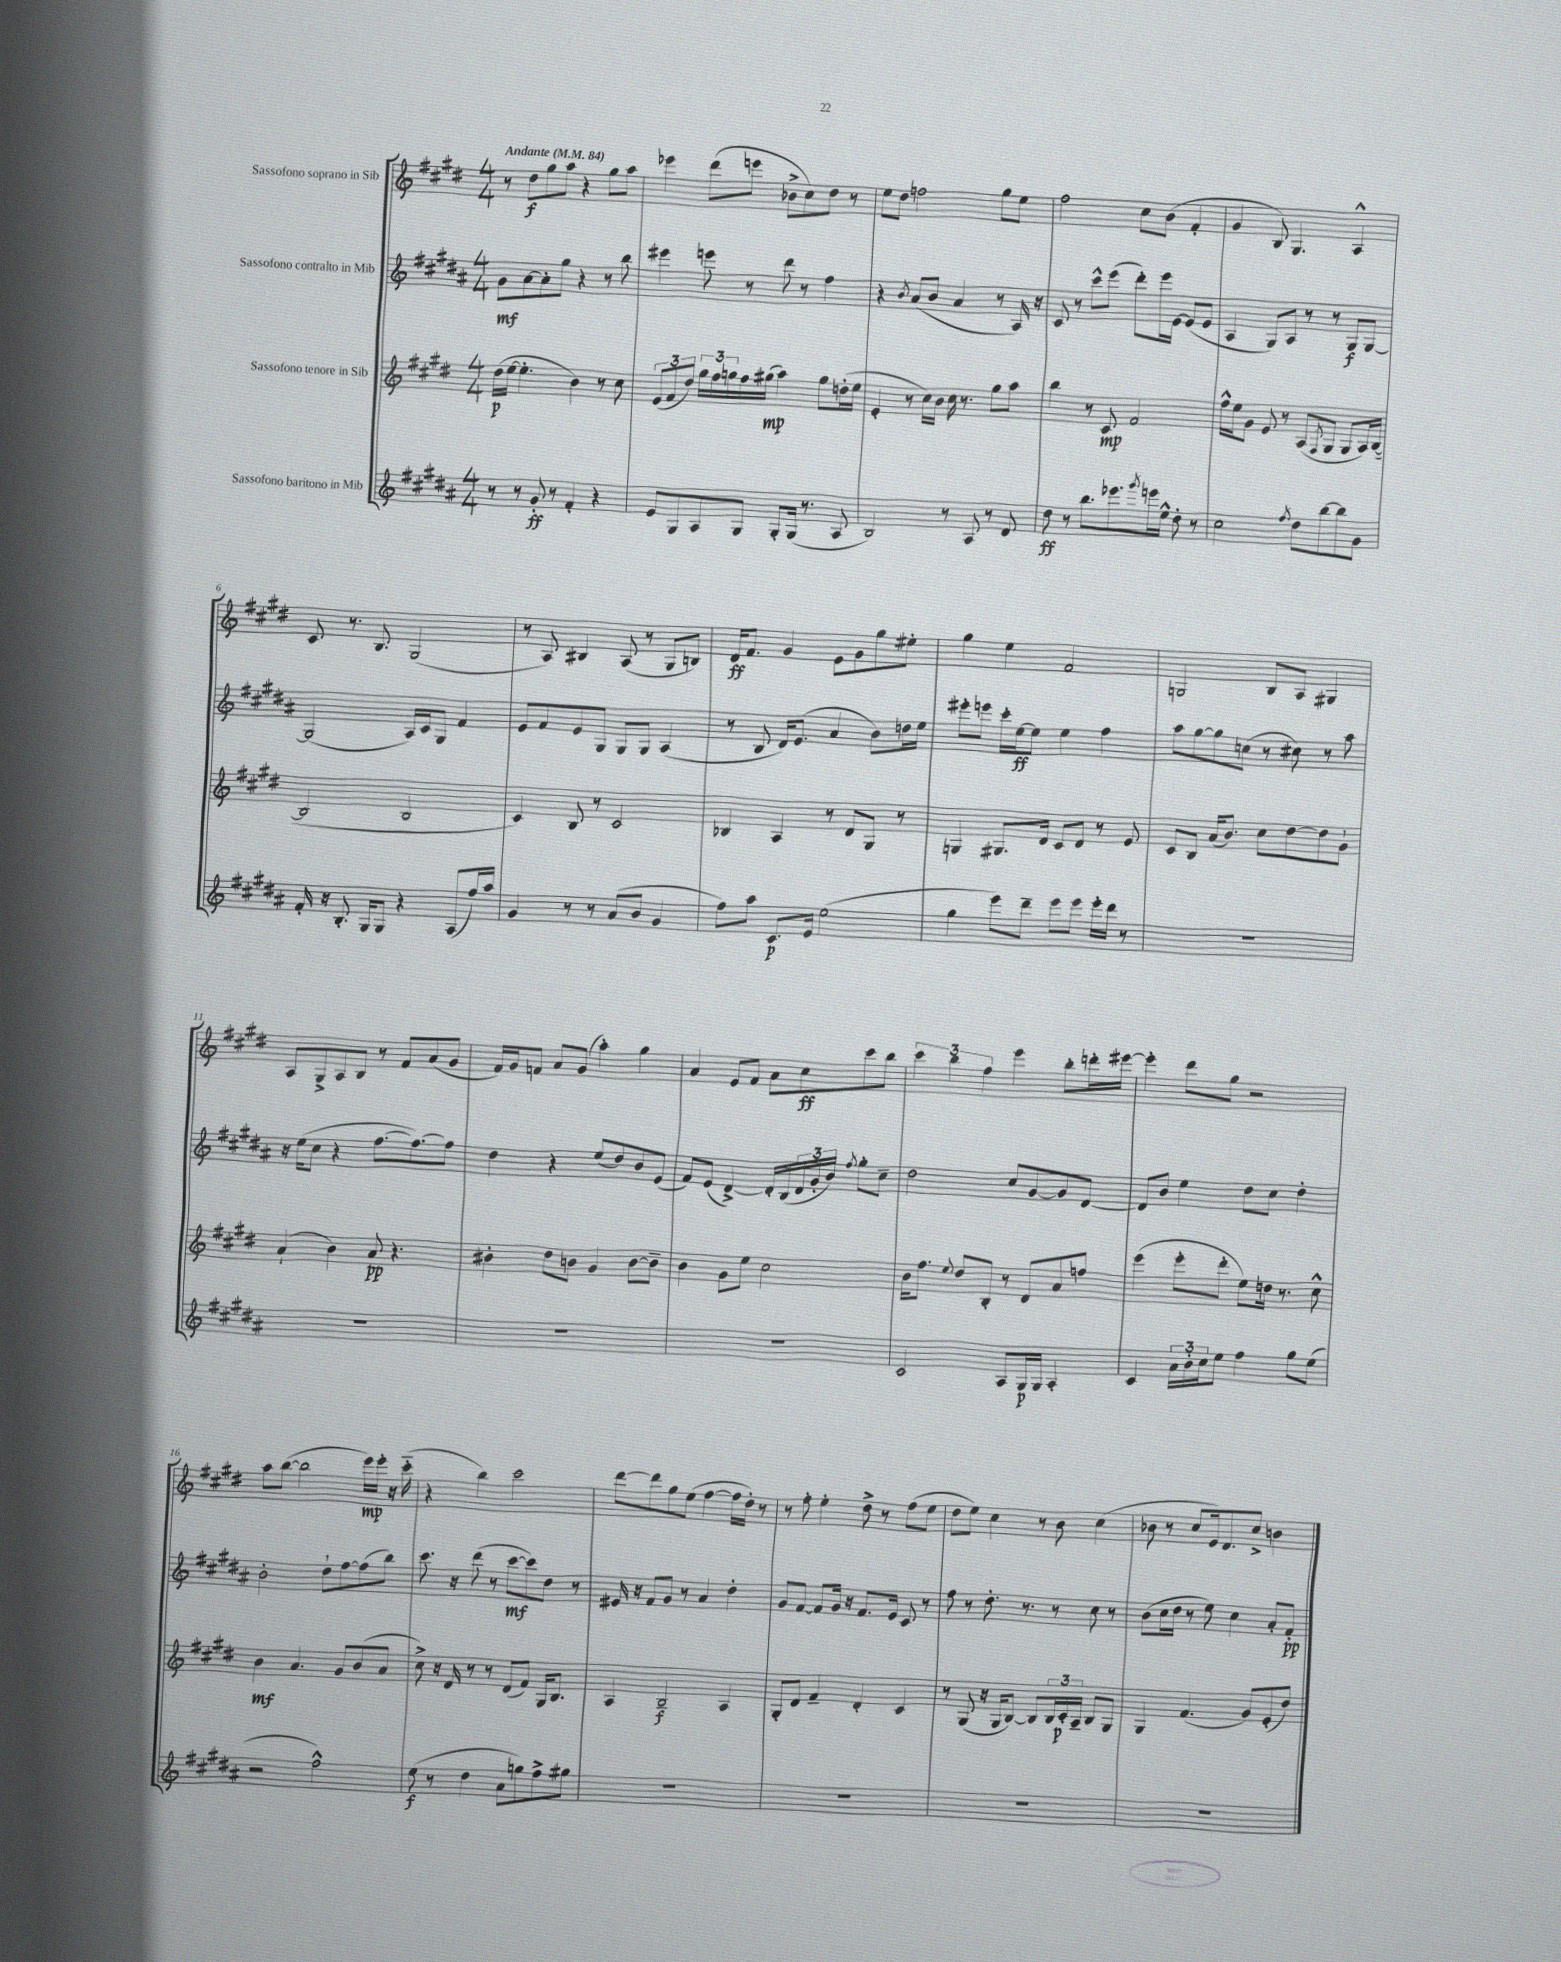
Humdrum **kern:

**kern	**dynam	**kern	**dynam	**kern	**dynam	**kern	**dynam
*part4	*part4	*part3	*part3	*part2	*part2	*part1	*part1
*staff4	*staff4	*staff3	*staff3	*staff2	*staff2	*staff1	*staff1
*I"Sassofono baritono in Mib	*	*I"Sassofono tenore in Sib	*	*I"Sassofono contralto in Mib	*	*I"Sassofono soprano in Sib	*
*clefG2	*	*clefG2	*	*clefG2	*	*clefG2	*
*k[f#c#g#d#a#]	*	*k[f#c#g#d#]	*	*k[f#c#g#d#a#]	*	*k[f#c#g#d#]	*
*M4/4	*	*M4/4	*	*M4/4	*	*M4/4	*
*MM84	*	*MM84	*	*MM84	*	*MM84	*
=1	=1	=1	=1	=1	=1	=1	=1
!	!	!	!	!	!	!LO:TX:a:B:t=Andante	!
8r	.	(16dd#\LL	p	8g#\L	mf	8r	.
.	.	[16ee\JJ	.	.	.	.	.
8r	.	4.ee'\]	.	[8a#\	.	8dd#\L	f
8g#'/	ff	.	.	8a#'\]	.	8gg#\	.
8r	.	.	.	8gg#\J	.	8aa\J	.
4f#'/	.	4b\)	.	4r	.	4r	.
4r	.	8r	.	8r	.	8gg#\L	.
.	.	8cc#\	.	8bb\	.	8aa\J	.
=2	=2	=2	=2	=2	=2	=2	=2
8e/L	.	(12e/L	.	4eee#X\	.	4eee-X\	.
.	.	12f#/	.	.	.	.	.
8G#/	.	.	.	.	.	.	.
.	.	12dd#/J)	.	.	.	.	.
8A#/	.	24gg#\LL	.	8eeen\	.	(8ddd#\L	.
.	.	24ff#\	.	.	.	.	.
.	.	24ggn\	.	.	.	.	.
8G#/J	.	16ff#\	.	8r	.	8eeen\J	.
.	.	(16gg#X\JJ	mp	.	.	.	.
8G#'/L	.	4aa\)	.	8ddd#\	.	8b-X^\L	.
(16G#/Jk	.	.	.	8r	.	8cc#\)	.
8.r	.	.	.	.	.	.	.
.	.	8gg#\L	.	4ff#\	.	8dd#\J	.
8A#/	.	(16ddn'\L	.	.	.	8r	.
.	.	16ee\JJ	.	.	.	.	.
=3	=3	=3	=3	=3	=3	=3	=3
2B/)	.	4e'/	.	4r	.	8ee\L	.
.	.	.	.	.	.	8dd#\J	.
.	.	.	.	8qb/	.	.	.
.	.	8r	.	(8a#/L	.	2ffn\	.
.	.	16cc#\LL)	.	8b/J	.	.	.
.	.	16b\JJ	.	.	.	.	.
8r	.	16cc#\	.	4a#/	.	.	.
.	.	8.r	.	.	.	.	.
8A#/	.	.	.	.	.	.	.
8r	.	8gg#\L	.	8r	.	8gg#\L	.
8d#/	.	8aa\J	.	16A#/)	.	8ee\J	.
.	.	.	.	16r	.	.	.
=4	=4	=4	=4	=4	=4	=4	=4
8dd#\	ff	4bb\	.	8c#/	.	2ff#\	.
8r	.	.	.	8r	.	.	.
8.bb\L	.	8r	.	8ccc#^^\L	.	.	.
.	.	8c#/	mp	(8eee\J	.	.	.
8.eee-X\	.	.	.	.	.	.	.
.	.	2f#/	.	8ddd#'\L)	.	8cc#\L	.
8qggg#/	.	.	.	.	.	.	.
16eeen\L	.	.	.	16eee\L	.	(8b\J	.
16ee^^\JJ	.	.	.	[16e\JJ	.	.	.
8dd#'\	.	.	.	(8e/L]	.	4f#'/	.
8r	.	.	.	8e/J	.	.	.
=5	=5	=5	=5	=5	=5	=5	=5
2cc#\	.	16ff#^^\LL	.	4A#/	.	4g#/	.
.	.	16ee\J	.	.	.	.	.
.	.	8g#\J	.	.	.	.	.
.	.	8e/	.	8G#/L)	.	8B/)	.
.	.	8r	.	8A#/J	.	4.G#/	.
8qff#/	.	.	.	.	.	.	.
8dd#\L	.	(8A/L	.	8r	.	.	.
.	.	8qF#/	.	.	.	.	.
[8bb\	.	8G#/J	.	8r	.	.	.
8bb\]	.	8G#/L	.	8G#/L	f	4A^^/	.
8g#\J	.	16A/L)	.	[8G#/J	.	.	.
.	.	([16B/JJ	.	.	.	.	.
!!LO:LB:g=z
=6	=6	=6	=6	=6	=6	=6	=6
16f#'/	.	2B/]	.	(2G#/]	.	8c#/	.
16r	.	.	.	.	.	.	.
8.B'/	.	.	.	.	.	8.r	.
16G#/KL	.	.	.	.	.	8.B/	.
8G#/J	.	.	.	.	.	.	.
4r	.	2B/	.	16A#/LL)	.	(2G#/	.
.	.	.	.	16c#/J	.	.	.
.	.	.	.	8G#/J	.	.	.
(8A#/L	.	.	.	4f#/	.	.	.
16ff#/L)	.	.	.	.	.	.	.
16aa#/JJ	.	.	.	.	.	.	.
=7	=7	=7	=7	=7	=7	=7	=7
4g#/	.	4c#/)	.	8e/L	.	8r	.
.	.	.	.	8f#/	.	8A/)	.
8r	.	8B/	.	8e/	.	4B#X/	.
8r	.	8r	.	8G#/J	.	.	.
(8a#/L	.	2c#/	.	8G#/L	.	(8A/	.
8b/J	.	.	.	8G#/J	.	8r	.
4g#/	.	.	.	(4A#/	.	8G#/L	.
.	.	.	.	.	.	8Bn/J)	.
=8	=8	=8	=8	=8	=8	=8	=8
8ff#\L)	.	4B-X/	.	8r	.	16d#/KL	ff
.	.	.	.	.	.	8.f#/J	.
8aa#\J	.	.	.	8B/	.	.	.
8.c#/L	p	4A/	.	16d#/KL)	.	4g#/	.
.	.	.	.	(8.e/J	.	.	.
16e/Jk	.	.	.	.	.	.	.
(2ee\	.	8r	.	4a#/	.	8e\L	.
.	.	8d#/L	.	.	.	8g#\	.
.	.	8G#/J	.	8b\L)	.	8gg#\	.
.	.	8r	.	16ddn\L	.	8ee#X'\J	.
.	.	.	.	16ee\JJ	.	.	.
=9	=9	=9	=9	=9	=9	=9	=9
4gg#\	.	4Gn/	.	8eee#X'\L	.	4gg#\	.
.	.	.	.	8eeen\J	.	.	.
8eee\L)	.	8.G#X/L	.	16ccc#'\LL	.	4ee\	.
.	.	.	.	[16ee\J	ff	.	.
8ddd#~\J	.	.	.	8ee\J]	.	.	.
.	.	16d#/Jk	.	.	.	.	.
8eee\L	.	8c#/L	.	4ee\	.	2f#/	.
8eee\J	.	8d#/J	.	.	.	.	.
16eee'\LL	.	8r	.	4ff#\	.	.	.
16ddd#\JJ	.	.	.	.	.	.	.
8r	.	8e/	.	.	.	.	.
=10	=10	=10	=10	=10	=10	=10	=10
1r	.	8c#/L	.	8aa#\L	.	2Gn/	.
.	.	8B/J	.	[8gg#\	.	.	.
.	.	(16a/KL	.	8gg#\]	.	.	.
.	.	8.b/J)	.	.	.	.	.
.	.	.	.	(8ccn\J	.	.	.
.	.	8cc#\L	.	8r	.	8B/L	.
.	.	[8dd#\	.	8cc#X\)	.	8A/J	.
.	.	8dd#\]	.	8r	.	4G#X/	.
.	.	8g#`\J	.	8aa#\	.	.	.
!!LO:LB:g=z
=11	=11	=11	=11	=11	=11	=11	=11
1r	.	(4a`/	.	16r	.	8A/L	.
.	.	.	.	(16ee\KL	.	.	.
.	.	.	.	8cc#\J	.	8G#^/	.
.	.	4b\)	.	4r	.	8A/	.
.	.	.	.	.	.	8B/J	.
.	.	8a/	pp	[8.ff#\L	.	8r	.
.	.	4.r	.	.	.	8f#/L	.
.	.	.	.	8.ff#\_)	.	.	.
.	.	.	.	.	.	(8a/	.
.	.	.	.	8ff#\J]	.	8g#/J	.
=12	=12	=12	=12	=12	=12	=12	=12
1r	.	4b#X'\	.	4dd#\	.	16f#/LL)	.
.	.	.	.	.	.	16g#/J	.
.	.	.	.	.	.	8fn/J	.
.	.	8dd#\L	.	4r	.	8a/L	.
.	.	8bn\J	.	.	.	(8g#/J	.
.	.	4g#/	.	(8ee/L	.	4aa'\)	.
.	.	.	.	8dd#/)	.	.	.
.	.	[8b\L	.	8b/	.	4gg#\	.
.	.	8b~\J]	.	(8e/J	.	.	.
=13	=13	=13	=13	=13	=13	=13	=13
1r	.	4b\	.	8f#/L)	.	4a/	.
.	.	.	.	(8e/J	.	.	.
.	.	8g#\L	.	[4d#^/)	.	8e/L	.
.	.	8ee\J	.	.	.	8f#/J	.
.	.	2cc#\	.	16d#'/LL]	.	8a\L	.
.	.	.	.	(16B/	.	.	.
.	.	.	.	24d#/	.	8cc#\	ff
.	.	.	.	24g#'/	.	.	.
.	.	.	.	24b/JJ)	.	.	.
.	.	.	.	8qff#/	.	.	.
.	.	.	.	8gg#'\L	.	8ccc#\	.
.	.	.	.	8cc#~\J	.	8bb\J	.
=14	=14	=14	=14	=14	=14	=14	=14
2c#/	.	16b\KL	.	2dd#\	.	6ccc#\	.
.	.	8.ff#\J	.	.	.	.	.
.	.	.	.	.	.	6bb\	.
.	.	8qqee/	.	.	.	.	.
.	.	8dd#/L	.	.	.	.	.
.	.	.	.	.	.	6ff#\	.
.	.	8B'/J	.	.	.	.	.
8A#/L	.	8r	.	8cc#/L	.	4eee\	.
16G#/L	p	8d#/L	.	[8g#/	.	.	.
16G#/JJ	.	.	.	.	.	.	.
4A#'/	.	8a/	.	8g#/]	.	8bb'\L	.
.	.	8ffn/J	.	[8d#/J	.	16dddn'\L	.
.	.	.	.	.	.	[16eee#X\JJ	.
=15	=15	=15	=15	=15	=15	=15	=15
4c#/	.	(4eee\	.	8d#/L]	.	4eee#'\]	.
.	.	.	.	8b/J	.	.	.
24a#\LL	.	8eee'\L	.	4ee\	.	8ddd#\L	.
24b'\	.	.	.	.	.	.	.
24cc#\J	.	.	.	.	.	.	.
8ee\J	.	8ddd#'\J	.	.	.	8gg#\J	.
4ff#\	.	8ee\L)	.	8dd#\L	.	2r	.
.	.	16ddn\Jk	.	8cc#\J	.	.	.
.	.	8.r	.	.	.	.	.
8gg#\L	.	.	.	4dd#'\	.	.	.
(8ee\J	.	8cc#^^\	.	.	.	.	.
!!LO:LB:g=z
=16	=16	=16	=16	=16	=16	=16	=16
2r	.	4b\	mf	2b'\	.	8aa\L	.
.	.	.	.	.	.	([8bb\J	.
.	.	4.a/	.	.	.	2bb\]	.
2ff#^^\)	.	.	.	8dd#`\L	.	.	.
.	.	8g#/L	.	[8ff#\	.	.	.
.	.	(8b/	.	(8ff#\]	.	16eee\LL)	mp
.	.	.	.	.	.	16eee'\JJ	.
.	.	8a/J	.	8bb\J)	.	16r	.
.	.	.	.	.	.	(16ccc#\	.
=17	=17	=17	=17	=17	=17	=17	=17
(8ee\	f	8cc#^\)	.	8.ccc#\	.	4r	.
8r	.	16r	.	.	.	.	.
.	.	16d#/	.	16r	.	.	.
4dd#\	.	8r	.	(8ddd#\	.	4bb\)	.
.	.	8r	.	8r	.	.	.
8a#\L	.	(8d#/L	.	[8ccc#\L	mf	2ccc#\	.
8ggn\)	.	8f#/J)	.	8ccc#\])	.	.	.
8ff#^\	.	16G#/KL	.	8dd#\J	.	.	.
.	.	8.B/J	.	.	.	.	.
8gg#X\J	.	.	.	8r	.	.	.
=18	=18	=18	=18	=18	=18	=18	=18
1r	.	4A/	.	16e#X/	.	[8ddd#\L	.
.	.	.	.	16r	.	.	.
.	.	.	.	8f#/L	.	8ddd#\]	.
.	.	2B~/	f	8g#/J	.	8gg#\	.
.	.	.	.	8r	.	(8ee\J	.
.	.	.	.	4a#/	.	[4ff#\	.
.	.	4A/	.	4dd#'\	.	16ff#\LL]	.
.	.	.	.	.	.	16dd#'\JJ)	.
.	.	.	.	.	.	8r	.
=19	=19	=19	=19	=19	=19	=19	=19
1r	.	8G#'/L	.	8g#/L	.	8r	.
.	.	8d#/J	.	[8f#/J	.	8ff#'\	.
.	.	4f#~/	.	8f#/L]	.	4ee'\	.
.	.	.	.	16g#/Jk	.	.	.
.	.	.	.	16r	.	.	.
.	.	4d#'/	.	8.f#/L	.	8dd#^\	.
.	.	.	.	.	.	8r	.
.	.	.	.	16e/Jk	.	.	.
.	.	4c#/	.	8c#/	.	(8ff#\L	.
.	.	.	.	8r	.	8ee\J	.
=20	=20	=20	=20	=20	=20	=20	=20
1r	.	8r	.	8ff#\	.	8dd#\L	.
.	.	(8G#/	.	8r	.	8ee\J)	.
.	.	16r	.	8.dd#'\	.	4cc#\	.
.	.	16G#/KL	.	.	.	.	.
.	.	[8B/J)	.	.	.	.	.
.	.	.	.	8.r	.	.	.
.	.	8B/L]	.	.	.	8r	.
.	.	24B/L	.	8r	.	8b\	.
.	.	24c#'/	p	.	.	.	.
.	.	24A~/JJ	.	.	.	.	.
.	.	8B/L	.	8cc#\	.	(4cc#\	.
.	.	8G#/J	.	8r	.	.	.
=21	=21	=21	=21	=21	=21	=21	=21
1r	.	4G#/	.	(8b\L	.	8b-X\	.
.	.	.	.	16cc#\L	.	8r	.
.	.	.	.	16dd#\JJ	.	.	.
.	.	(4.f#/	.	8r	.	8cc#/L	.
.	.	.	.	8ee\)	.	16e/k)	.
.	.	.	.	.	.	8.d#/	.
.	.	.	.	4cc#\	.	.	.
.	.	8g#/L)	.	.	.	8cc#^/J	.
.	.	(8e'/	.	8a#'/L	.	4bn\	.
.	.	8dd#/J)	.	8f#'/J	pp	.	.
==	==	==	==	==	==	==	==
*-	*-	*-	*-	*-	*-	*-	*-
